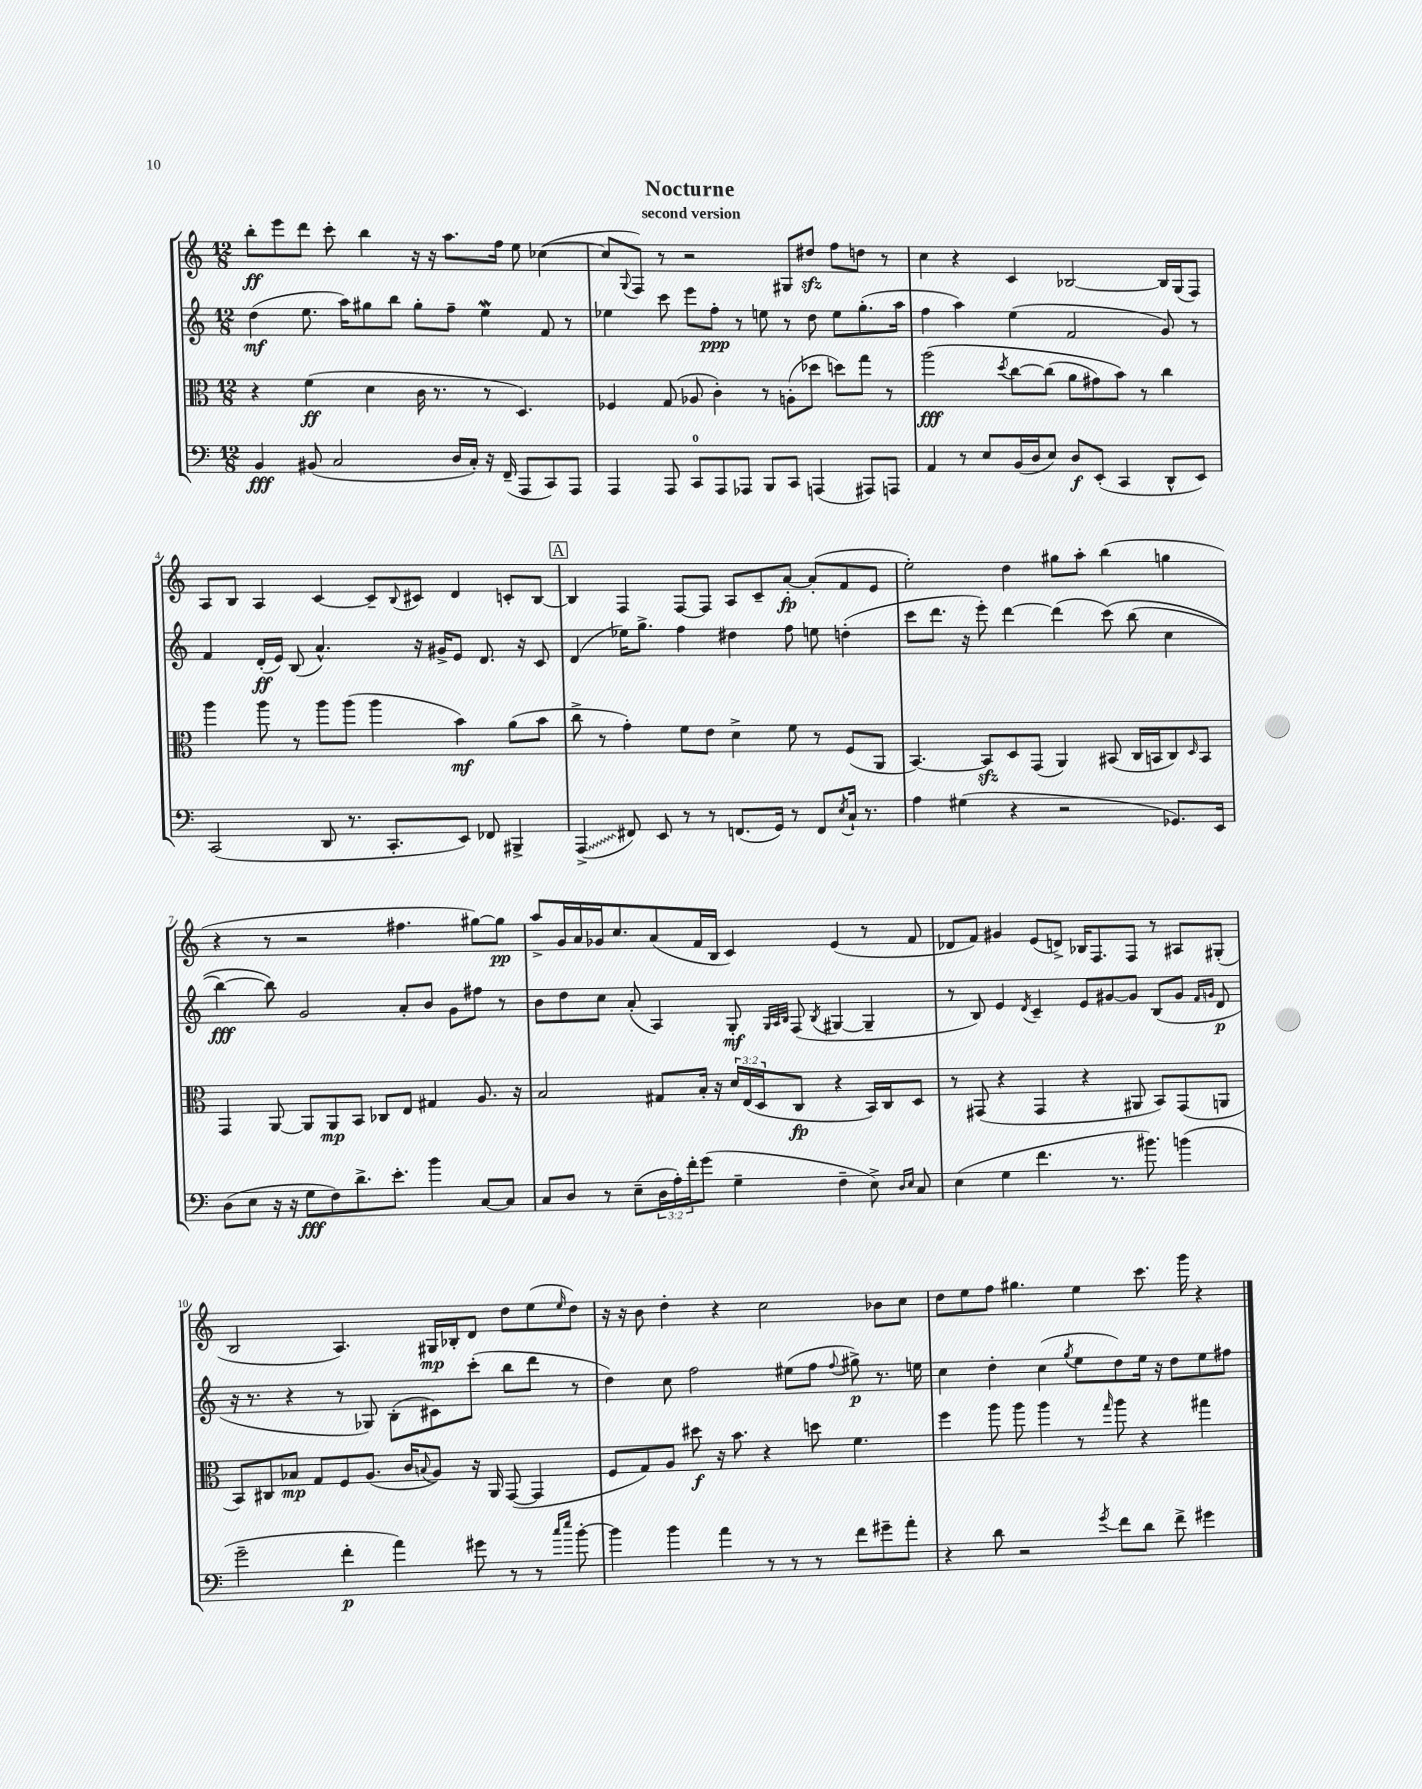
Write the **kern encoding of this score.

**kern	**kern	**kern	**kern
*staff4	*staff3	*staff2	*staff1
*clefF4	*clefC3	*clefG2	*clefG2
*k[]	*k[]	*k[]	*k[]
*M12/8	*M12/8	*M12/8	*M12/8
4BB	4r	(4dd	8bb'
.	.	.	8eee
(8BB#	(4f	8.ee	8ddd
2C	.	.	8ccc'
.	.	16aa)	.
.	4d	8gg#	4bb
.	.	8bb	.
.	16c	8gg#'	16r
.	8.r	.	16r
16D	.	8ff~	8.aa
16C')	.	.	.
16r	8r	4ee	.
(16FF~	.	.	16ff
8AAA	4.D)	.	8ee
8CC)	.	8f	([4cc-
8AAA	.	8r	.
=	=	=	=
4AAA	4F-	4ee-	8cc-]
.	.	.	8qqG
.	.	.	8F)
8AAA	(8G	8ccc	8r
8CC	8A-	8eee	2r
8AAA	4c')	8ff'	.
8AAA-	.	8r	.
8BBB	8r	8ee	.
8CC	(8A'	8r	8G#
(4AAA	8dd-	8dd	8dd#
.	8dd)	8ee	8ff
8AAA#)	8gg	(8.gg'	8dd
8AAA	8r	.	8r
.	.	16aa	.
=	=	=	=
4AA	&(2aa	4ff	4cc
8r	.	4aa)	4r
8E	.	.	.
.	8qdd	.	.
(16BB	[8cc	(4ee	4c
16D	.	.	.
8E)	(8cc]	.	.
8D	8a	2f	[2B-
(8EE'	8g#)	.	.
4CC	8b&)	.	.
.	8r	.	.
8DD^^	4cc	8g)	16B-]
.	.	.	(16G
8EE)	.	8r	8F)
=	=	=	=
(2CC	4aa	4f	8A
.	.	.	8B
.	8aa	(16d'	4A
.	.	16e)	.
.	8r	(8B	.
8DD	8aa	4.a^^)	[4c
8.r	(8aa	.	.
.	4aa	.	8c~]
8.CC'	.	.	.
.	.	.	8qqB
.	.	16r	8c#
.	.	16g#^	.
8EE)	4b)	8e	4d
8FF-	.	8.d	.
4BBB#^	(8a	.	8c'
.	.	16r	.
.	8b	8c	[8B
=	=	=	=
(4AAA^	8cc^	(4d	4B]
.	8r	.	.
8FF#)	4g')	16ee-)	4F
.	.	8.gg^	.
8EE	.	.	.
8r	8f	4ff	[8F
8r	8e	.	8F]
(8.FF	4d^	4dd#	8A
.	.	.	8c~
16GG)	.	.	.
8r	8f	8ff	[8a'
8FF	8r	8ee	(8a']
8qE	.	.	.
16C`	(8F	(4dd'	8f
8.r	.	.	.
.	8AA	.	8e
=	=	=	=
4A	[4.BB)	8ccc	2ee')
.	.	8.ddd	.
(4G#	.	.	.
.	.	16r	.
.	8BB]	8eee')	.
4r	8D	[4ddd	4dd
.	(8GG	.	.
2r	4AA)	(4ddd]	8gg#
.	.	.	8aa'
.	(8BB#	&(8ccc)	(4bb
.	16C	(8bb	.
.	16BB	.	.
8.GG-)	8C)	4cc	4gg
.	16qqD	.	.
.	8BB	.	.
16EE	.	.	.
=	=	=	=
(8D	4GG	[4bb)	4r
8E	.	.	.
16r	[8AA	8bb]&)	8r
16r	.	.	.
8G	8AA]	2g	2r
8F)	8AA	.	.
8.d^	8BB	.	.
.	8C-	.	.
8.e'	.	.	.
.	8E	8a'	4.ff#
4b	4G#	8b	.
.	.	8g	.
[8C	8.A	8ff#	[8gg#)
8C]	.	8r	8gg#]
.	16r	.	.
=	=	=	=
8C	2B	8b	8aa^
8D	.	8dd	16g
.	.	.	16a
8r	.	8cc	16g-
.	.	.	8.cc
(8E~	.	(8a'	.
24D	8G#	4A)	(8a
24A')	.	.	.
24f'	.	.	.
(8g	16B'	.	16f
.	16r	.	16B
4G~	24d	8G'	4c)
.	(24E	.	.
.	24D	.	.
.	.	32qqG	.
.	.	32qqA	.
.	.	32qqB	.
.	8C	(8F	.
.	.	8qB	.
4F~	4r	[4G#	(4e
8E^)	16BB)	4G#~]	8r
.	16C	.	.
16qqD	.	.	.
16qqE	.	.	.
8C	8D	.	8f
=	=	=	=
(4E	8r	8r	8d-
.	(8GG#	8B)	8f)
4G	4r	4e	4g#
.	.	8qd	.
4.f	4GG#	4c~	(8e
.	.	.	8d^)
.	4r	8e	16B-
.	.	.	8.F
8.r	.	[8g#	.
.	8AA#	8g#]	8F
8.b#)	.	.	.
.	8BB)	(8B	8r
(4b	(8GG#	8g#	8A#
.	.	16qqf	.
.	.	16qqg	.
.	8AA	8d	(8G#'
=	=	=	=
2g~	8BB)	16r	2B
.	.	8.r	.
.	8C#	.	.
.	8B-	4r	.
.	8G	.	.
4f'	8F	8r	4.A)
.	(8.A	8G-)	.
4a)	.	(8B'	.
.	16c	.	.
.	8qqB	.	.
.	8A)	8c#)	16G#
.	.	.	16B-'
8g#	16r	(8ccc'	8d
.	16AA	.	.
8r	([8GG	8bb	8dd
8r	4GG]	8ddd	(8ee
16qqcc	.	.	.
16qqee	.	.	16qqee
[8b'	.	8r	8dd)
=	=	=	=
4b]	8F	4dd)	16r
.	.	.	16r
.	8G)	.	8b
4b	8A	8cc	4dd'
.	8dd#	2ff	.
4a	16r	.	4r
.	8.b	.	.
8r	4r	.	2cc
8r	.	(8ee#	.
8r	8dd	8ff	.
.	.	8qqff	.
8f	4.f	8gg#^)	.
8g#~	.	8.r	8b-
8a'	.	.	8cc
.	.	16ee	.
=	=	=	=
4r	4ff	4cc	8dd
.	.	.	8ee
8d	8aa	4dd'	8ff
2r	8aa	.	4.gg#
.	4aa	(4cc	.
.	.	8qgg	.
.	8r	8ee	4ee
8qg	16qqgg	.	.
8f	8aa	8dd)	.
8d	4r	16ee	8.ccc
.	.	16r	.
8f^	.	8dd	.
.	.	.	16ggg
4g#	4gg#	8ee	4r
.	.	8ff#	.
==	==	==	==
*-	*-	*-	*-
